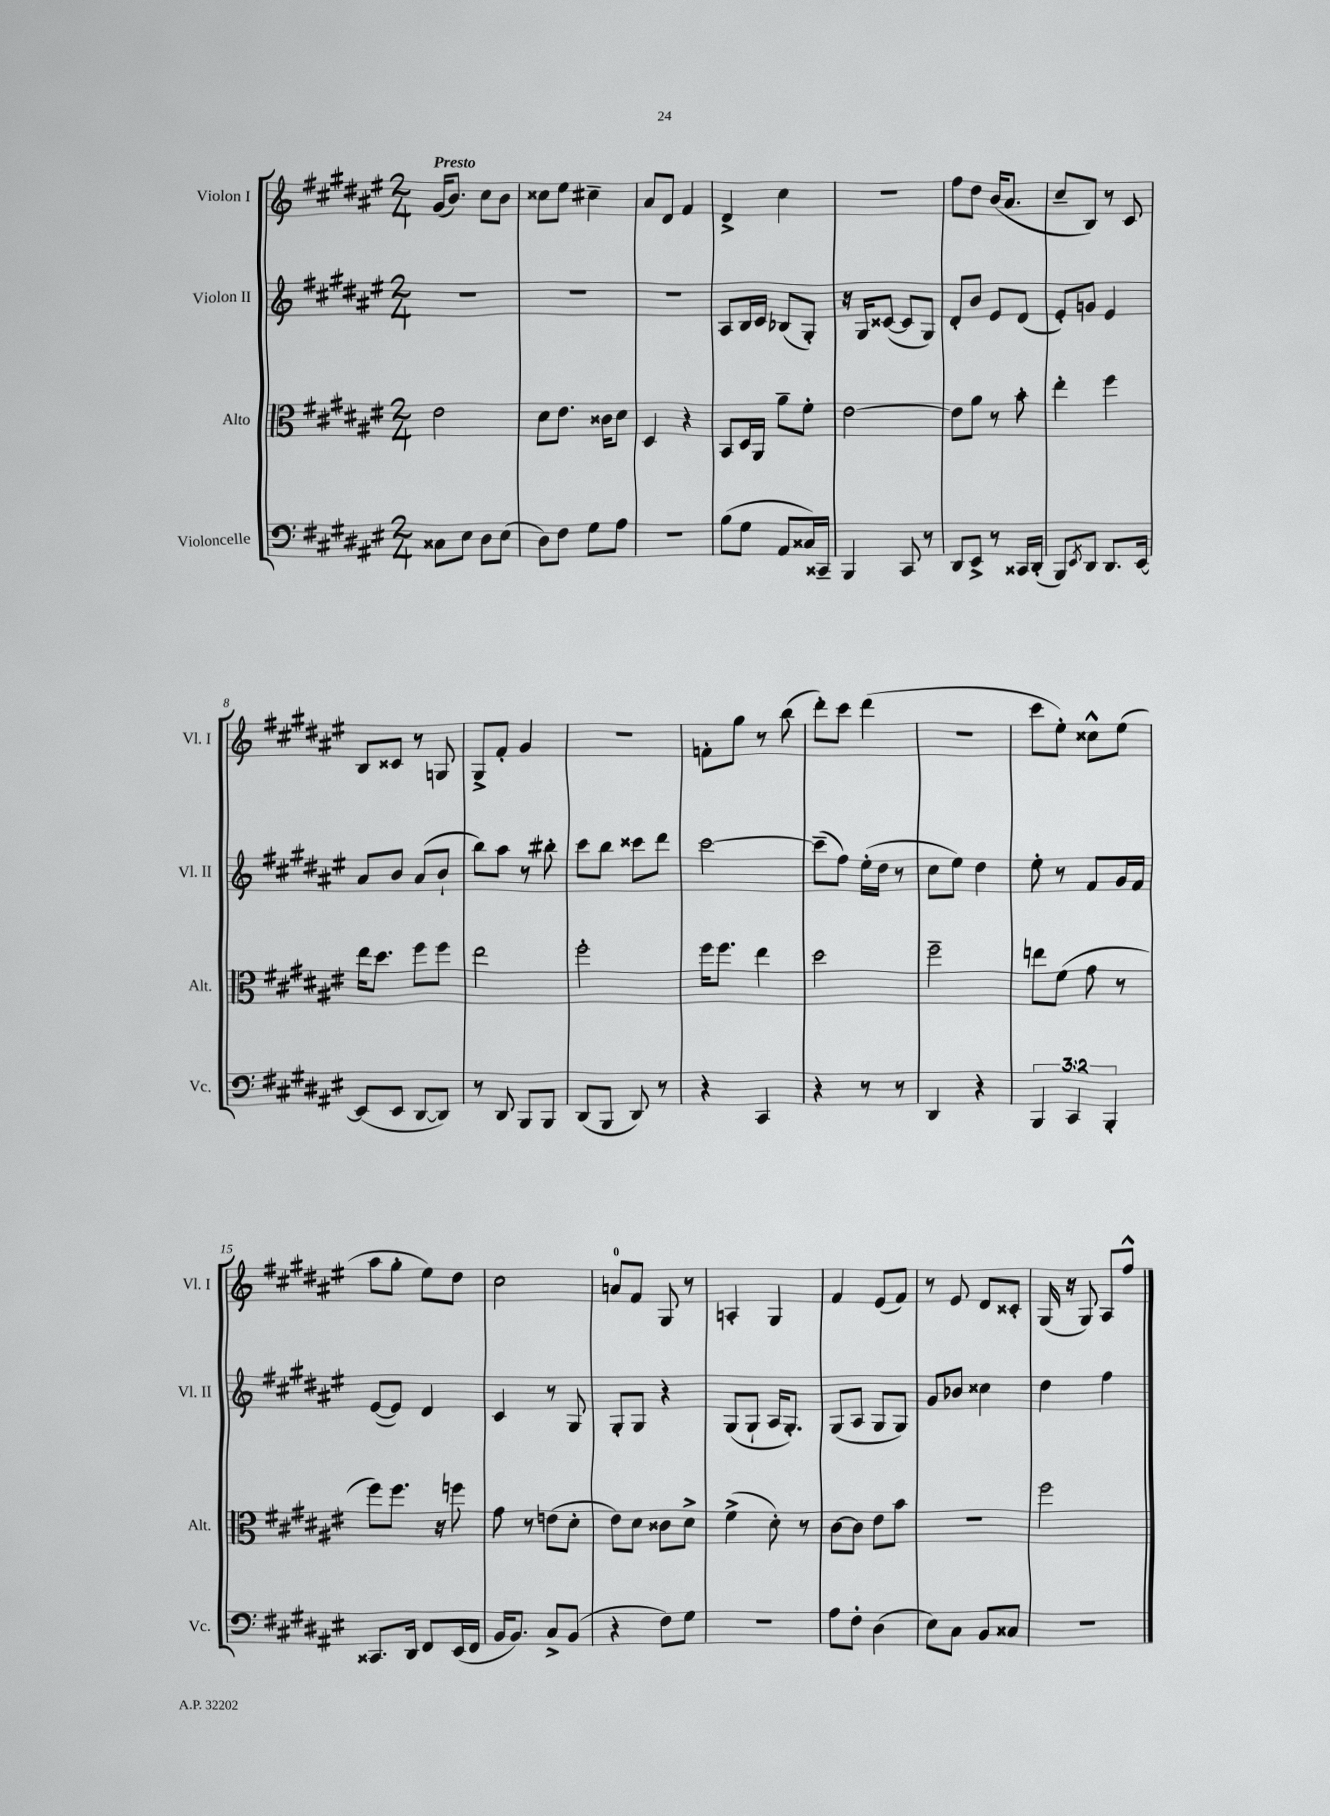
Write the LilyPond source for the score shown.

<<
\new StaffGroup <<
\new Staff = "s0" \with { instrumentName = "Violon I" shortInstrumentName = "Vl. I" } {
    \clef treble \key fis \major \numericTimeSignature \time 2/4 \tempo "Presto"
    gis'16( b'8.) cis''8 b'8 |
    cisis''8 eis''8 cis''4-- |
    ais'8 dis'8 fis'4 |
    dis'4-> cis''4 |
    R2 |
    fis''8 dis''8 b'16( ais'8. |
    cis''8-- b8) r8 cis'8 |
    b8 cisis'8 r8 g8 |
    gis8-> fis'8-. gis'4 |
    R2 |
    f'8-. gis''8 r8 b''8( |
    dis'''8-.) cis'''8 dis'''4( |
    r2 |
    cis'''8 eis''8-.) cisis''8-^ eis''8( |
    ais''8 gis''8-. eis''8) dis''8 |
    cis''2 |
    a'8-0 fis'8 gis8 r8 |
    a4-. gis4 |
    fis'4 eis'8( fis'8) |
    r8 eis'8 dis'8 cisis'8-. |
    gis16( r16 gis8) ais8 fis''8-^ \bar "|." |
}
\new Staff = "s1" \with { instrumentName = "Violon II" shortInstrumentName = "Vl. II" } {
    \clef treble \key fis \major \numericTimeSignature \time 2/4
    R2 |
    R2 |
    R2 |
    ais8 b16 cis'16 bes8( gis8-.) |
    r16 gis16 cisis'8~( cisis'8 gis8) |
    dis'8-. b'8 eis'8 dis'8( |
    eis'8-.) g'8 eis'4 |
    ais'8 b'8 ais'8( b'8-! |
    b''8) ais''8 r8 bis''8-. |
    cis'''8 b''8 cisis'''8 dis'''8 |
    cis'''2~ |
    cis'''8--( fis''8) eis''16-.( dis''16 r8 |
    cis''8 eis''8) dis''4 |
    eis''8-. r8 fis'8 gis'16 fis'16 |
    eis'8~( eis'8) dis'4 |
    cis'4 r8 gis8 |
    gis8-. gis8 r4 |
    gis8( gis8-! ais16 gis8.-.) |
    gis8( ais8 gis8 gis8) |
    gis'8 bes'8 cisis''4 |
    dis''4 fis''4 \bar "|." |
}
\new Staff = "s2" \with { instrumentName = "Alto" shortInstrumentName = "Alt." } {
    \clef alto \key fis \major \numericTimeSignature \time 2/4
    eis'2 |
    dis'8 eis'8. cisis'16 dis'8 |
    dis4 r4 |
    b,8 dis16 ais,16 ais'8-- fis'8-. |
    eis'2~ |
    eis'8 ais'8 r8 b'8-. |
    eis''4-. fis''4 |
    eis''16 dis''8. fis''8 fis''8 |
    eis''2 |
    fis''2-. |
    fis''16 fis''8. eis''4 |
    dis''2 |
    fis''2-- |
    e''8 fis'8( gis'8 r8 |
    fis''8) fis''8. r16 f''8 |
    gis'8 r8 e'8( dis'8-. |
    eis'8) dis'8 cisis'8 dis'8-> |
    fis'4->( dis'8-.) r8 |
    cis'8~ cis'8 eis'8 b'8 |
    R2 |
    fis''2 \bar "|." |
}
\new Staff = "s3" \with { instrumentName = "Violoncelle" shortInstrumentName = "Vc." } {
    \clef bass \key fis \major \numericTimeSignature \time 2/4 \override Staff.TupletNumber.text = #tuplet-number::calc-fraction-text
    cisis8 eis8 dis8 eis8( |
    dis8) fis8 gis8 ais8 |
    r2 |
    b8( gis8 ais,8 cisis16) cisis,16-- |
    b,,4 cis,8 r8 |
    dis,8 eis,8-> r8 cisis,16 dis,16-.( |
    b,,8) \acciaccatura { eis,8 } dis,8 dis,8. eis,16~ |
    eis,8( eis,8 dis,8~ dis,8) |
    r8 dis,8 b,,8 b,,8 |
    dis,8( b,,8 dis,8) r8 |
    r4 cis,4 |
    r4 r8 r8 |
    dis,4 r4 |
    \tuplet 3/2 { b,,4 cis,4 b,,4-. } |
    cisis,8. dis,16 fis,8 eis,16( fis,16 |
    b,16 b,8.) cis8-> b,8( |
    r4 fis8) gis8 |
    R2 |
    ais8 fis8-. dis4( |
    eis8) cis8 b,8 cisis8 |
    r2 \bar "|." |
}
>>
>>
